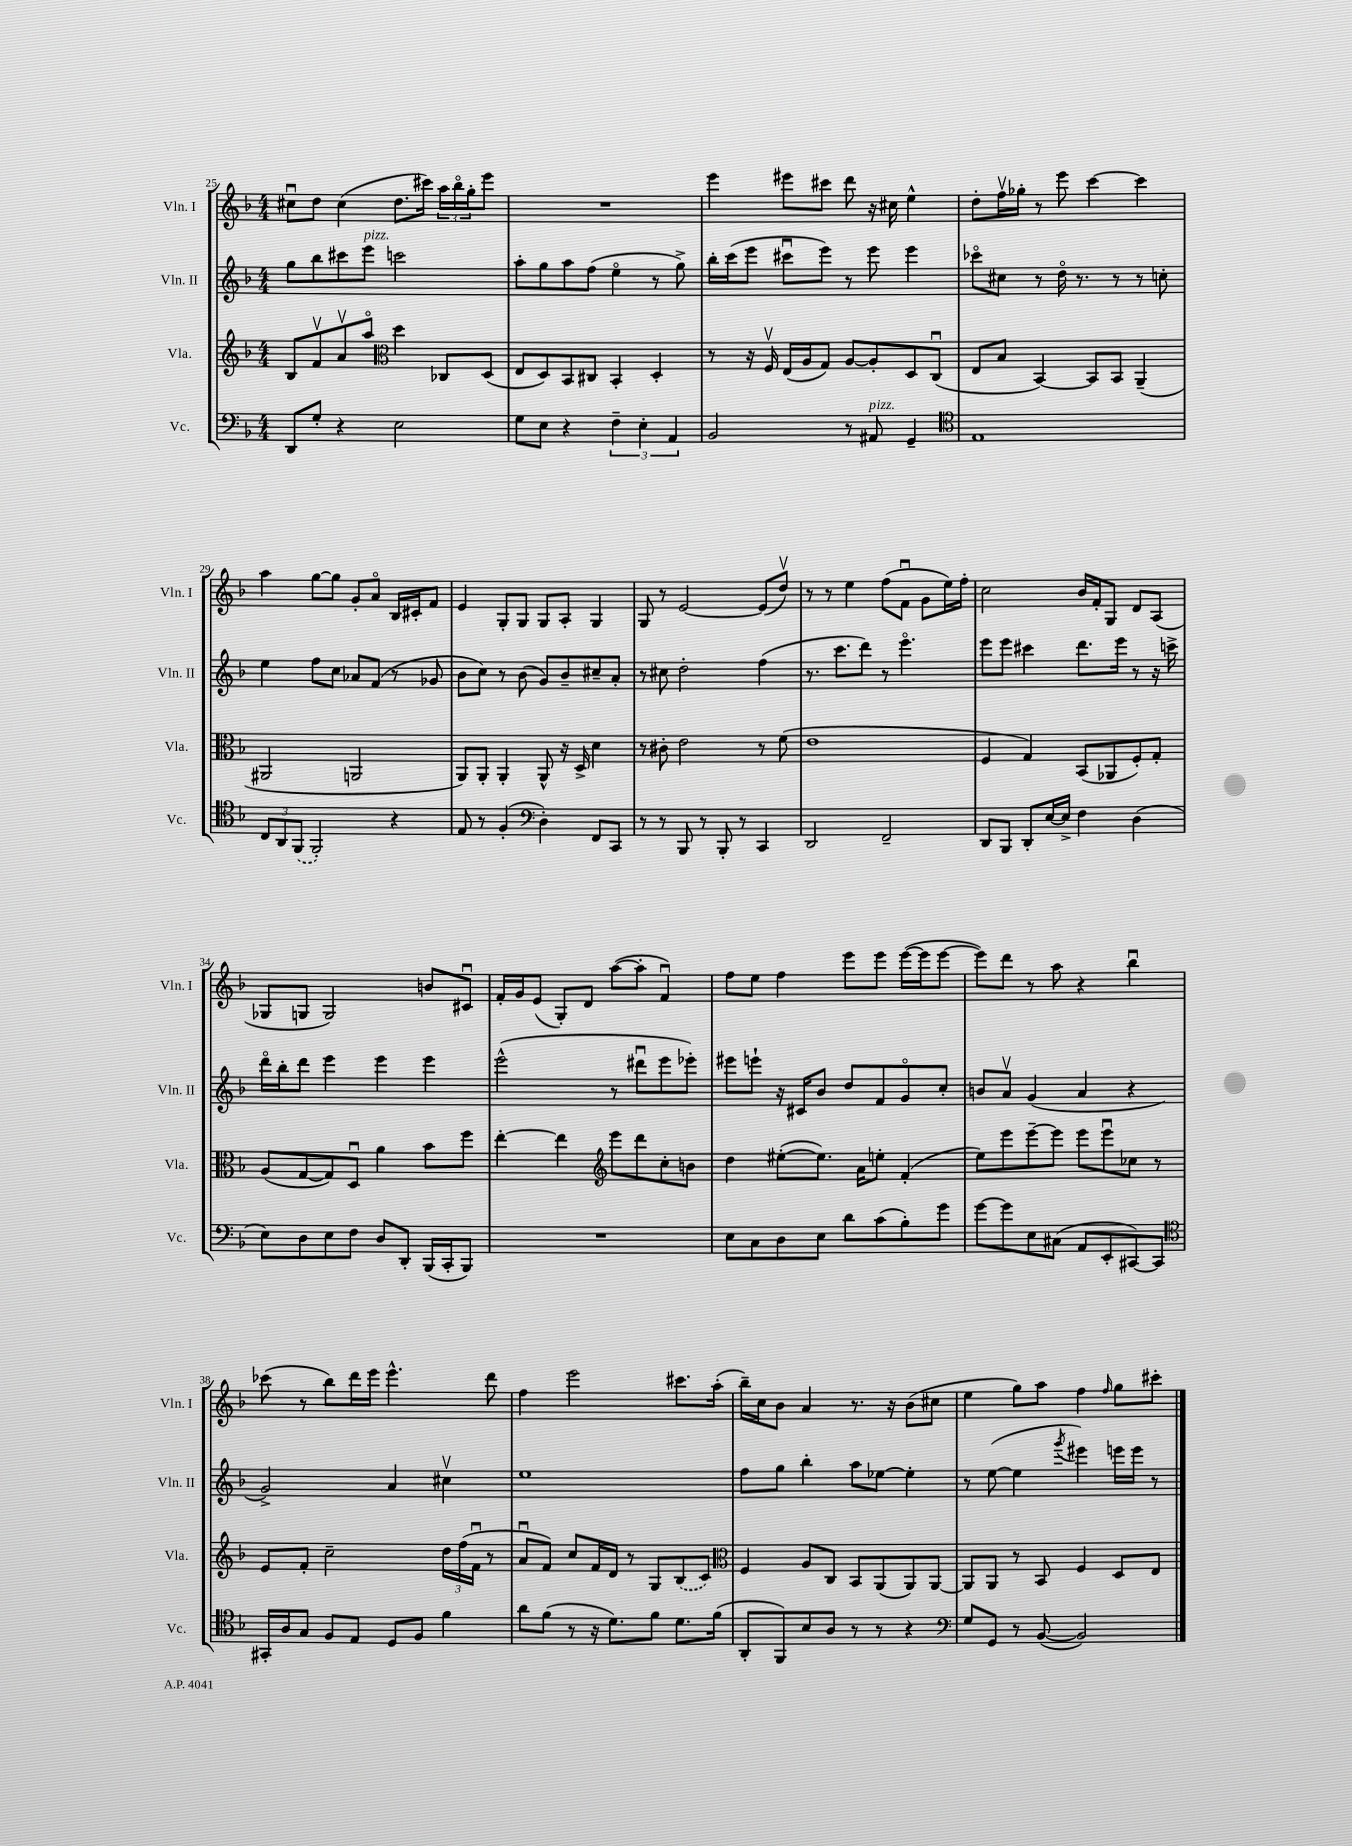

**kern	**kern	**kern	**kern
*part4	*part3	*part2	*part1
*staff4	*staff3	*staff2	*staff1
*I"Vc.	*I"Vla.	*I"Vln. II	*I"Vln. I
*I'Vc.	*I'Vla.	*I'Vln. II	*I'Vln. I
*clefF4	*clefG2	*clefG2	*clefG2
*k[b-]	*k[b-]	*k[b-]	*k[b-]
*M4/4	*M4/4	*M4/4	*M4/4
=25	=25	=25	=25
8DD/L	8B-/L	8gg\L	8cc#Xu\L
8G'/J	8fv/	8bb-\	8dd\J
4r	8av/	8ccc#X\	(4cc#\
!	!	!LO:TX:a:i:t=pizz.	!
.	8aa/J	8eee\J	.
*	*clefC3	*	*
2E\	4dd\	2cccn\	8.dd\L
.	.	.	16ccc#X\Jk)
.	8C-X/L	.	24aa\LL
.	.	.	24bb-\
.	.	.	24gg'\J
.	(8D/J	.	8eee\J
=26	=26	=26	=26
8G\L	8E/L	8aa'\L	1r
8E\J	8D/)	8gg\	.
4r	8BB-/	8aa\	.
.	8C#X/J	(8ff\J	.
6F~\	4BB-'/	4ee\	.
6E'\	.	.	.
.	4D'/	8r	.
6AA/	.	.	.
.	.	8gg^\)	.
=27	=27	=27	=27
2BB-/	8r	16bb-'\LL	4eee\
.	.	(16ccc\J	.
.	16r	8eee\J	.
.	16Fv/	.	.
.	(16E/LL	8ccc#Xu\L	8eee#X\L
.	16A/J	.	.
.	8G/J)	8eee\J)	8ccc#X\J
8r	[8A/L	8r	8ddd\
!LO:TX:a:i:t=pizz.	!	!	!
8AA#X/	8A'/]	8eee\	16r
.	.	.	16cc#X\
4GG~/	8D/	4eee\	4ee^^\
.	(8Cu/J	.	.
=28	=28	=28	=28
*clefC4	*	*	*
1E	8E/L	8ccc-X\L	8dd'\L
.	8B-/J	8cc#X\J	16ffv\L
.	.	.	16gg-X'\JJ
.	[4BB-/)	8r	8r
.	.	16dd\	8eee\
.	.	8.r	.
.	8BB-/L]	.	[4ccc\
.	8BB-/J	8r	.
.	(4AA~/	8r	4ccc\]
.	.	8ccn'\	.
!!LO:LB:g=z
=29	=29	=29	=29
12C/L	2AA#X/	4ee\	4aa\
12AA/	.	.	.
(12FF/J	.	.	.
2FF'/)	.	8ff\L	[8gg\L
.	.	8cc\J	8gg\J]
.	2AAn/	8a-X/L	8g'/L
.	.	(8f/J	8a/J
4r	.	8r	16B-/LL
.	.	.	16c#X'/J
.	.	8g-X/	8f/J
=30	=30	=30	=30
8E/	8AA/L)	8b-\L	4e/
8r	8AA'/J	8cc\J)	.
(4F'/	4AA'/	8r	8G'/L
.	.	(8b-\	8G/J
*clefF4	*	*	*
4D'\)	8AA^^/	8g/L)	8G/L
.	16r	8b-~/	8A'/J
.	16D^/	.	.
8FF/L	4d\	8cc#X~/	4G/
8CC/J	.	8a'/J	.
=31	=31	=31	=31
8r	8r	8r	8G/
8r	8c#X'\	8cc#X\	8r
8BBB-/	2e\	2dd'\	[2e/
8r	.	.	.
8BBB-'/	.	.	.
8r	.	.	.
4CC/	8r	(4ff\	(8e/L]
.	(8f\	.	8ddv/J)
=32	=32	=32	=32
2DD/	1e	8.r	8r
.	.	.	8r
.	.	8.ccc\L	.
.	.	.	4ee\
.	.	8ddd\J)	.
2FF~/	.	8r	(8ff\L
.	.	4.eee\	8fu\J
.	.	.	8g\L
.	.	.	16ee\L)
.	.	.	16ff'\JJ
=33	=33	=33	=33
8DD/L	4F/	8eee\L	2cc\
8BBB-/J	.	8eee\J	.
8DD'/L	4G/)	4ccc#X\	.
[16E/L	.	.	.
16E^/JJ]	.	.	.
4F\	(8BB-/L	8.ddd\L	16b-/LL
.	.	.	16f'/J
.	8AA-X/	.	8G/J
.	.	16eee\Jk	.
(4D\	8F'/)	8r	8d/L
.	8G'/J	16r	(8A/J
.	.	16cccn^\	.
!!LO:LB:g=z
=34	=34	=34	=34
8E\L)	(8A/L	16ddd\LL	8G-X/L
.	.	16bb-'\J	.
8D\	[8G/	8ddd\J	8Gn/J
8E\	8G/])	4eee\	2G/)
8F\J	8Du/J	.	.
8D/L	4a\	4eee\	.
8DD'/J	.	.	.
(16BBB-/LL	8b-\L	4eee\	8bn/L
16CC'/J	.	.	.
8BBB-/J)	8ff\J	.	8c#Xu/J
=35	=35	=35	=35
1r	[4ee'\	(2eee^^\	16f'/LL
.	.	.	16g/J
.	.	.	(8e/J
.	4ee\]	.	8G'/L)
.	.	.	8d/J
*	*clefG2	*	*
.	8eee\L	8r	([8aa\L
.	8ddd\	8ddd#Xu\L	8aa'\J]
.	8cc'\	8eee\	4fu/)
.	8bn\J	8eee-X'\J)	.
=36	=36	=36	=36
8E\L	4dd\	8eee#X\L	8ff\L
8C\	.	8eeen`\J	8ee\J
8D\	([8ee#X'\L	16r	4ff\
.	.	16c#X/KL	.
8E\J	8.ee#\J])	8b-/J	.
8d\L	.	8dd/L	8eee\L
.	16a\KL	.	.
(8c\	8een'\J	8f/	8eee\J
8B-'\)	(4f'/	8g/	([16eee\LL
.	.	.	16eee\J]
8g\J	.	8cc'/J	[8eee\J
=37	=37	=37	=37
[8g\L	8ee\L)	8bn/L	8eee\L])
8g\]	8eee\	8av/J	8ddd\J
8E\	[8eee~\	(4g/	8r
(8C#X\J	8eee\J]	.	8aa\
8AA/L	8eee\L	4a/	4r
8EE'/	8eeeu\	.	.
[8CC#X/)	8cc-X\J	4r	4bb-u\
8CC#/J]	8r	.	.
!!LO:LB:g=z
=38	=38	=38	=38
*clefC4	*	*	*
16GG#X'/LL	8e/L	2g^/)	(8ccc-X\
16A/J	.	.	.
8G/J	8f'/J	.	8r
8F/L	2cc~\	.	8bb-\L)
8E/J	.	.	16ddd\L
.	.	.	16eee\JJ
8D/L	.	4a/	4.eee^^\
8F/J	.	.	.
4f\	24dd\LL	4cc#Xv\	.
.	(24ff\	.	.
.	24fu\JJ	.	.
.	8r	.	8ddd\
=39	=39	=39	=39
8a\L	8au/L	1ee	4ff\
(8f\J	8f/J)	.	.
8r	8cc/L	.	2eee\
16r	16f/L	.	.
8.d\L)	16d/JJ	.	.
.	8r	.	.
8f\J	8G/L	.	.
8.d\L	(8B-/	.	8.ccc#X\L
.	8c/J)	.	.
(16f\Jk	.	.	(16aa'\Jk
=40	=40	=40	=40
*	*clefC3	*	*
8AA'/L	4F/	8ff\L	16bb-~\LL)
.	.	.	16cc\J
8FF/)	.	8gg\J	8b-\J
8B-/	8A/L	4bb-'\	4a/
8A/J	8C/J	.	.
8r	8BB-/L	8aa\L	8.r
8r	(8AA/	[8ee-X\J	.
.	.	.	16r
4r	8AA/)	4ee-'\]	(8b-\L
.	[8AA/J	.	8cc#X\J
=41	=41	=41	=41
*clefF4	*	*	*
8G/L	8AA/L]	8r	4ee\
8GG/J	8AA/J	([8ee\	.
8r	8r	4ee\]	8gg\L)
([8BB-/	8BB-/	.	8aa\J
.	.	8qggg/	.
2BB-/])	4F/	4eee#X\)	4ff\
.	.	.	16qqff/
.	8D/L	16eeen\LL	8gg\L
.	.	16eee\JJ	.
.	8E/J	8r	8ccc#X'\J
==	==	==	==
*-	*-	*-	*-
